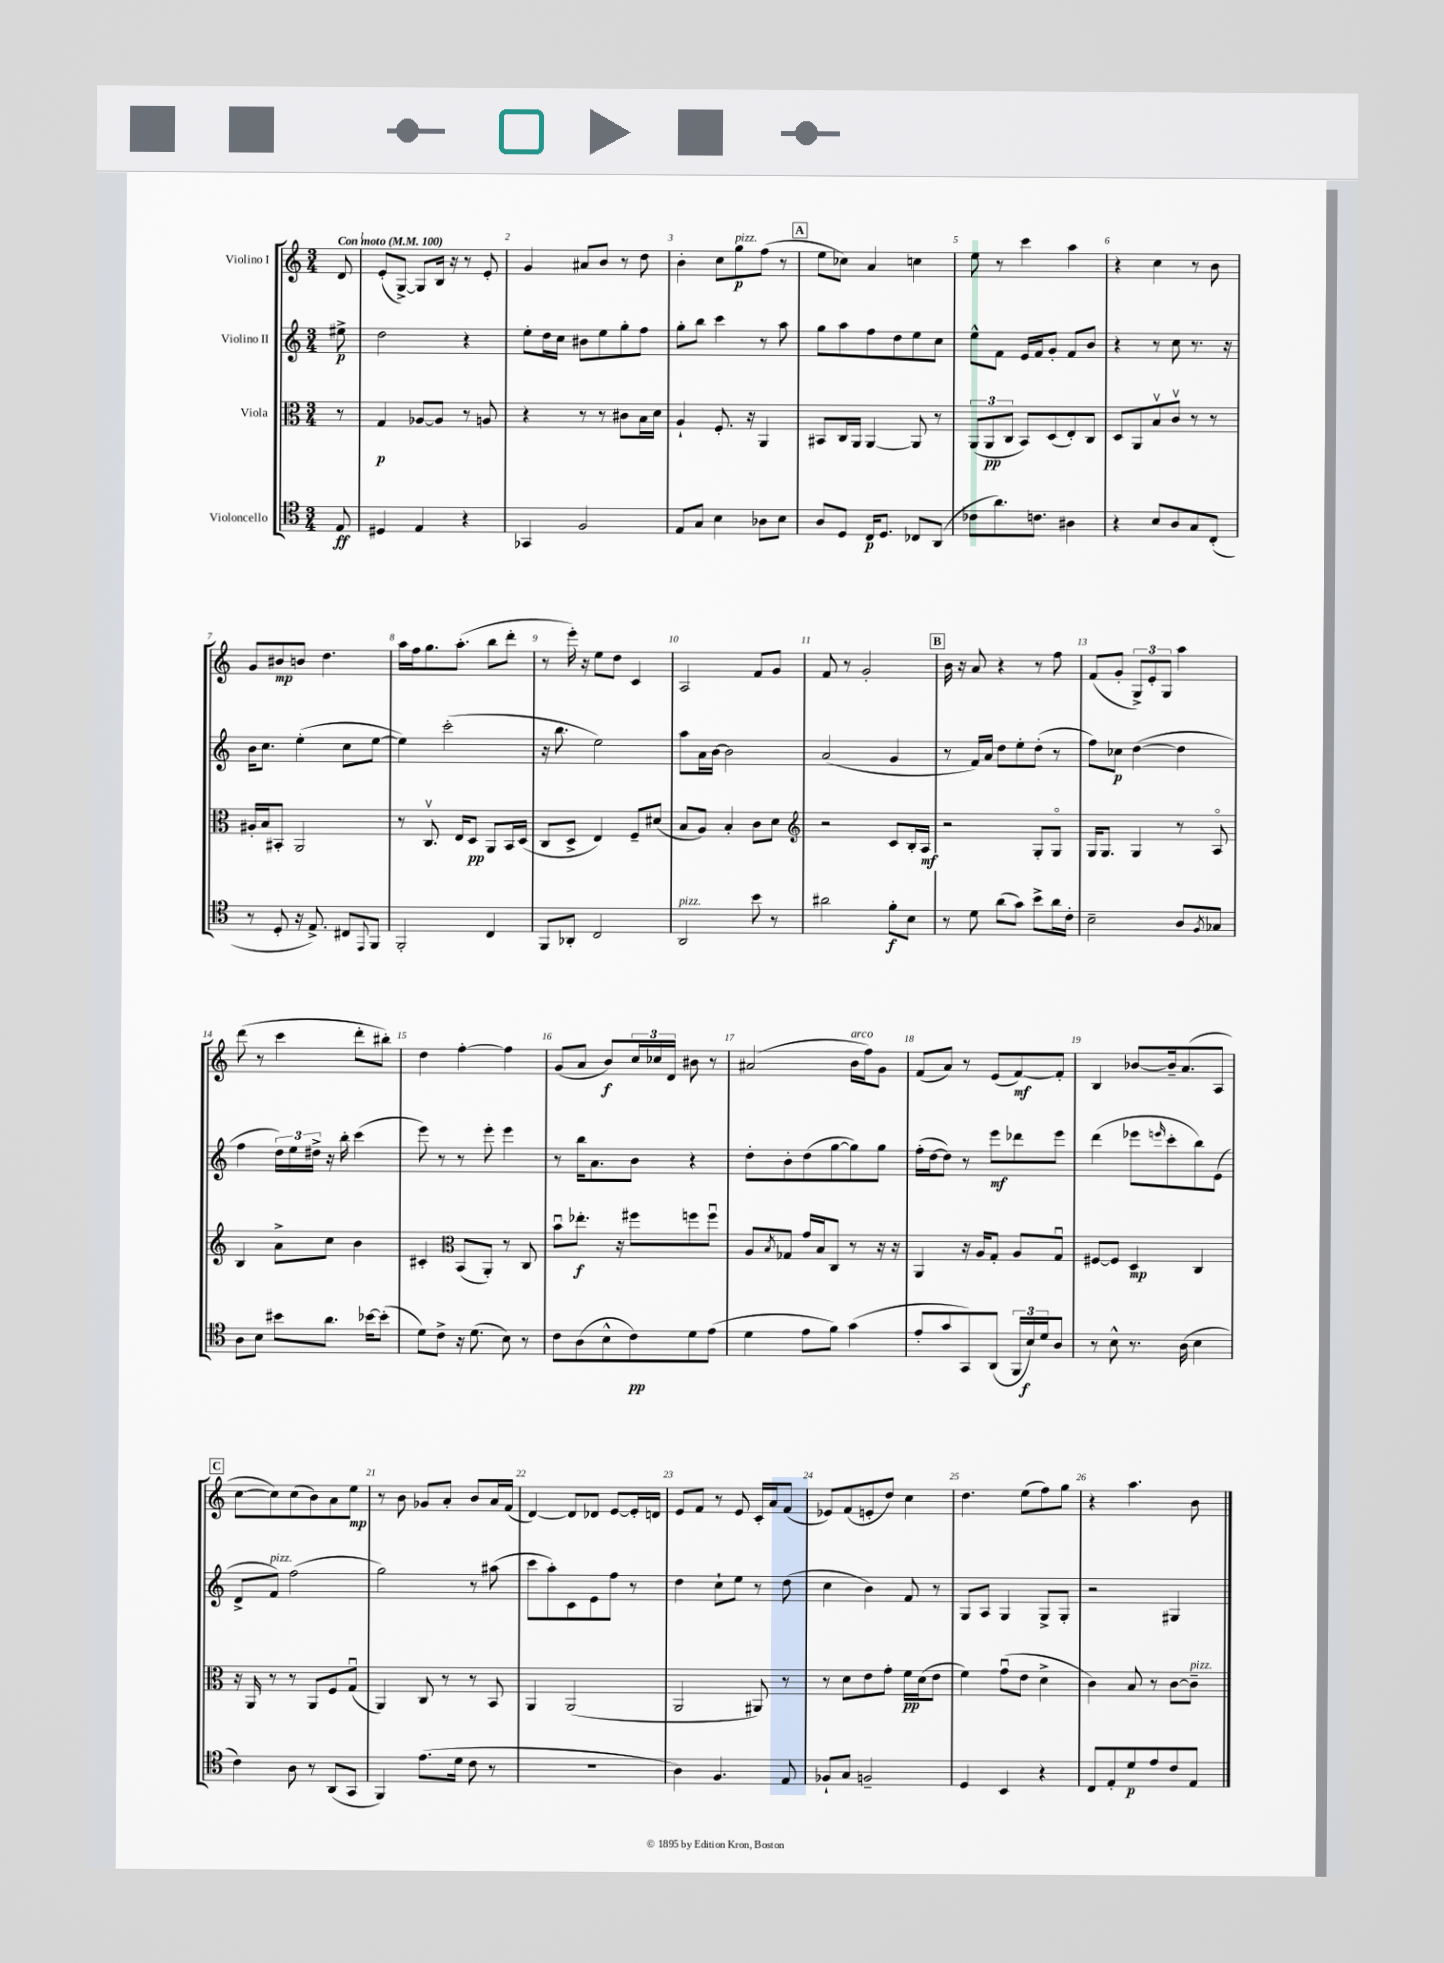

**kern	**kern	**kern	**kern
*staff4	*staff3	*staff2	*staff1
*clefC4	*clefC3	*clefG2	*clefG2
*k[]	*k[]	*k[]	*k[]
*M3/4	*M3/4	*M3/4	*M3/4
*MM100	*MM100	*MM100	*MM100
8E/	8r	8ee#^\	8d/
=	=	=	=
4D#/	4G/	2dd\	(8e'/L
.	.	.	[8G^/J)
4E/	[8A-/L	.	8G/]L
.	8A-/]J	.	16B/Jk
.	.	.	16r
4r	8r	4r	8r
.	8A/	.	8e'/
=	=	=	=
4GG-/	4r	8ee'\L	4g/
.	.	16dd\L	.
.	.	16cc\JJ	.
2F/	8r	8b#\L	8a#/L
.	8r	8ee\	8b/J
.	8c#\L	8gg'\	8r
.	16B\L	8ff\J	8dd\
.	16d\JJ	.	.
=	=	=	=
8E/L	4A`/	8gg'\L	4b'\
8G/J	.	8bb\J	.
4B\	8.F'/	4ccc\	8cc\L
.	.	.	8gg\
.	16r	.	.
8A-\L	4AA/	8r	(8ff\J
8B\J	.	8aa\	8r
=	=	=	=
8A/L	8BB#/L	8gg\L	8ee\L
8D/J	16C/L	8aa\	8cc-\J)
.	16AA/JJ	.	.
16C/LK	[4AA/	8ff\	4a/
8.D/J	.	.	.
.	.	8dd\	.
8C-/L	8AA/]	8ee\	4cc\
(8AA/J	8r	8cc\J	.
=	=	=	=
8c-\L	(12AA/L	8ee^^\L	8ee\
.	12AA/	.	.
8.a\)	.	8f\J	8r
.	12C/J	.	.
.	8BB/L)	16e/LL	4ccc\
8.c\J	.	16f/J	.
.	(8D/	8g'/J	.
4A#\	8E'/)	8f/L	4aa\
.	8C/J	8b/J	.
=	=	=	=
4r	8D/L	4r	4r
.	8AA/	.	.
8B/L	8Bv/	8r	4cc\
8A/	8cv/J	8cc\	.
8G/	8r	8.r	8r
(8C'/J	8r	.	8b\
.	.	16r	.
=	=	=	=
8r	16A#'/LL	16b\LK	8g/L
.	16B/J	8.cc\J	.
8D'/	8BB#'/J	.	8b#/
16r	2AA/	(4ee'\	8b/J
8.E^/)	.	.	.
.	.	.	4.dd\
8C#/L	.	8cc\L	.
8qqEE/	.	.	.
8FF/J	.	[8ee\J	.
=	=	=	=
2FF'/	8r	4ee\])	16aa\LL
.	.	.	16ff\J
.	8.Cv/	.	8.gg\
.	.	(2ccc'\	.
.	16E/LK	.	(8.aa'\J
.	8D/J	.	.
4C/	8AA/L	.	8bb\L
.	16BB/L	.	8ddd'\J
.	(16D/JJ	.	.
=	=	=	=
8FF/L	8C/L	16r	8r
.	.	8.bb\	.
8AA-'/J	8D^/J	.	16eee'\)
.	.	.	16r
2C/	4E/)	2ee\)	8ee\L
.	.	.	8dd\J
.	8F~/L	.	4c/
.	(8d#/J	.	.
=	=	=	=
2AA/	8B/L	8aa\L	2A/
.	8A/J)	16a\L	.
.	.	[16b\JJ	.
.	4B'/	2b\]	.
8b\	8c\L	.	8f/L
8r	8d\J	.	8g/J
=	=	=	=
*	*clefG2	*	*
2a#\	2r	(2a/	8f/
.	.	.	8r
.	.	.	2g'/
8f'\L	8c/L	4g/	.
8B\J	16B'/L	.	.
.	16A/JJ	.	.
=	=	=	=
8r	2r	8r	16b\
.	.	.	16r
8d\	.	16f/LL)	8a/
.	.	16a/JJ	.
(8a\L	.	8dd\L	4r
8g\J)	.	8ee'\	.
8b^\L	8G'/L	(8dd'\J	8r
16a\L	8Go/J	8r	8ff\
16c'\JJ	.	.	.
=	=	=	=
2B~\	16G/LK	8ff\L)	(8f/L
.	8.G/J	.	.
.	.	8cc-\J	8g'/J
.	4G/	([4dd\	12G^/L)
.	.	.	12e'/
.	.	.	12G/J
8A/L	8r	4dd\]	4aa\
8qF/	.	.	.
8G-/J	8Ao/	.	.
=	=	=	=
8A\L	4B/	4ff\	(8ddd\
8B\J	.	.	8r
8b#\L	8a^\L	24dd\LL)	4ccc\
.	.	24ee\	.
.	.	24dd#^\JJ	.
8.a\J	8cc\J	16r	.
.	.	16bb'\	.
.	4b\	(4ccc\	8ddd'\L
[16b-\LK	.	.	.
(8b-'\]J	.	.	8bb#'\J)
=	=	=	=
8d\L)	4c#'/	8eee\)	4dd\
8c^\J	.	8r	.
*	*clefC3	*	*
16r	(8BB/L	8r	[4ff'\
(8.d\	.	.	.
.	8AA'/J)	8eee'\	.
8B\)	8r	4eee\	4ff\]
8r	8C/	.	.
=	=	=	=
8c\L	8bu\L	8r	(8g/L
(8A\	8.ee-'\J	16bb\LK	8a/J
.	.	8.a\	.
8B^^\	.	.	8b/L)
.	16r	.	.
8c\)	8ff#\L	8b\J	24cc/L
.	.	.	24cc-/
.	.	.	24d/JJ
8d\	8ff\	4r	8b#\
(8e\J	8ffu\J	.	8r
=	=	=	=
4d\	8A/L	8dd'\L	(2a#/
.	8qB/	.	.
.	8G-/J	8b'\	.
8e\L	16g/LL	(8dd\	.
.	16B/J	.	.
8f\J)	8C/J	[8gg\	.
(4g\	8r	8gg\])	16b\LL
.	.	.	16ff\J)
.	16r	8gg\J	8g\J
.	16r	.	.
=	=	=	=
8e'/L	4AA/	(16ff'\LL	(8f/L
.	.	[16dd\J	.
8g/	.	8dd\]J)	8a/J)
8GG/)	16r	8r	8r
.	16A/LK	.	.
(8AA/J	8G'/J	8eee\L	(8e/L
24FF/LL	8A/L	8ddd-\	[8f/)
24B/)	.	.	.
24d/J	.	.	.
8A/J	8Gu/J	8eee\J	8f'/]J
=	=	=	=
8r	[8F#/L	(4ddd\	4B/
8B^^\	8F#/]J	.	.
8.r	4D/	8eee-\L	[8b-/L
.	.	16qqeee/	.
.	.	8ccc'\	16b-~/]k
(16A\	.	.	(8.a/
4B\	4C/	8bb\)	.
.	.	(8e\J	8A/J
=	=	=	=
4c\)	16r	8d^/L	[8cc\L
.	16AA/	.	.
.	8r	8f/J)	8cc\])
8A\	8r	(2ff\	(8cc\
8r	8AA/L	.	8b\)
(8AA/L	8F/	.	8a\
8GG/J	(8Gu/J	.	8ee\J
=	=	=	=
4FF/)	4AA/)	2gg\)	8r
.	.	.	8b\
(8.e\L	8C/	.	8g-/L
.	8r	.	8a'/J
16d\Jk	.	.	.
8c\	8r	8r	8b/L
8r	8BB/	(8aa#\	16a/L
.	.	.	(16f/JJ
=	=	=	=
2.r	4AA/	8ccc\L	[4d/)
.	.	8aa'\)	.
.	(2AA/	8c\	8d/]L
.	.	8e\	8d-/J
.	.	8ff\J	[8e/L
.	.	8r	16e'/]L
.	.	.	16d/JJ
=	=	=	=
4A\)	2AA/	4dd\	8e/L
.	.	.	8f/J
4.F/	.	8cc`\L	8r
.	.	8ee\J	8e/
.	8AA#/)	8r	16c'/LL
.	.	.	16a/J
8E/	8r	(8dd\	(8f/J
=	=	=	=
8F-`/L	8r	4cc\	8e-/L)
8G/J	8d\L	.	(8f/
2F~/	8e\	4b\)	8e'/
.	8g'\J	.	8dd/J)
.	16f\LL	8f/	4cc\
.	(16d\J	.	.
.	8e\J	8r	.
=	=	=	=
4D/	4f\)	8G/L	4.dd\
.	.	8A/J	.
4BB/	(8gu\L	4G/	.
.	8e\J	.	(8ee\L
4r	4d^\	8G^/L	8ff\)
.	.	8G'/J	8gg\J
=	=	=	=
8C/L	4c\)	2r	4r
8E'/	.	.	.
8d/	8B/	.	4.aa\
8e/	8r	.	.
8c/	[8c\L	4G#/	.
8E/J	8c~\]J	.	8b\
==	==	==	==
*-	*-	*-	*-
